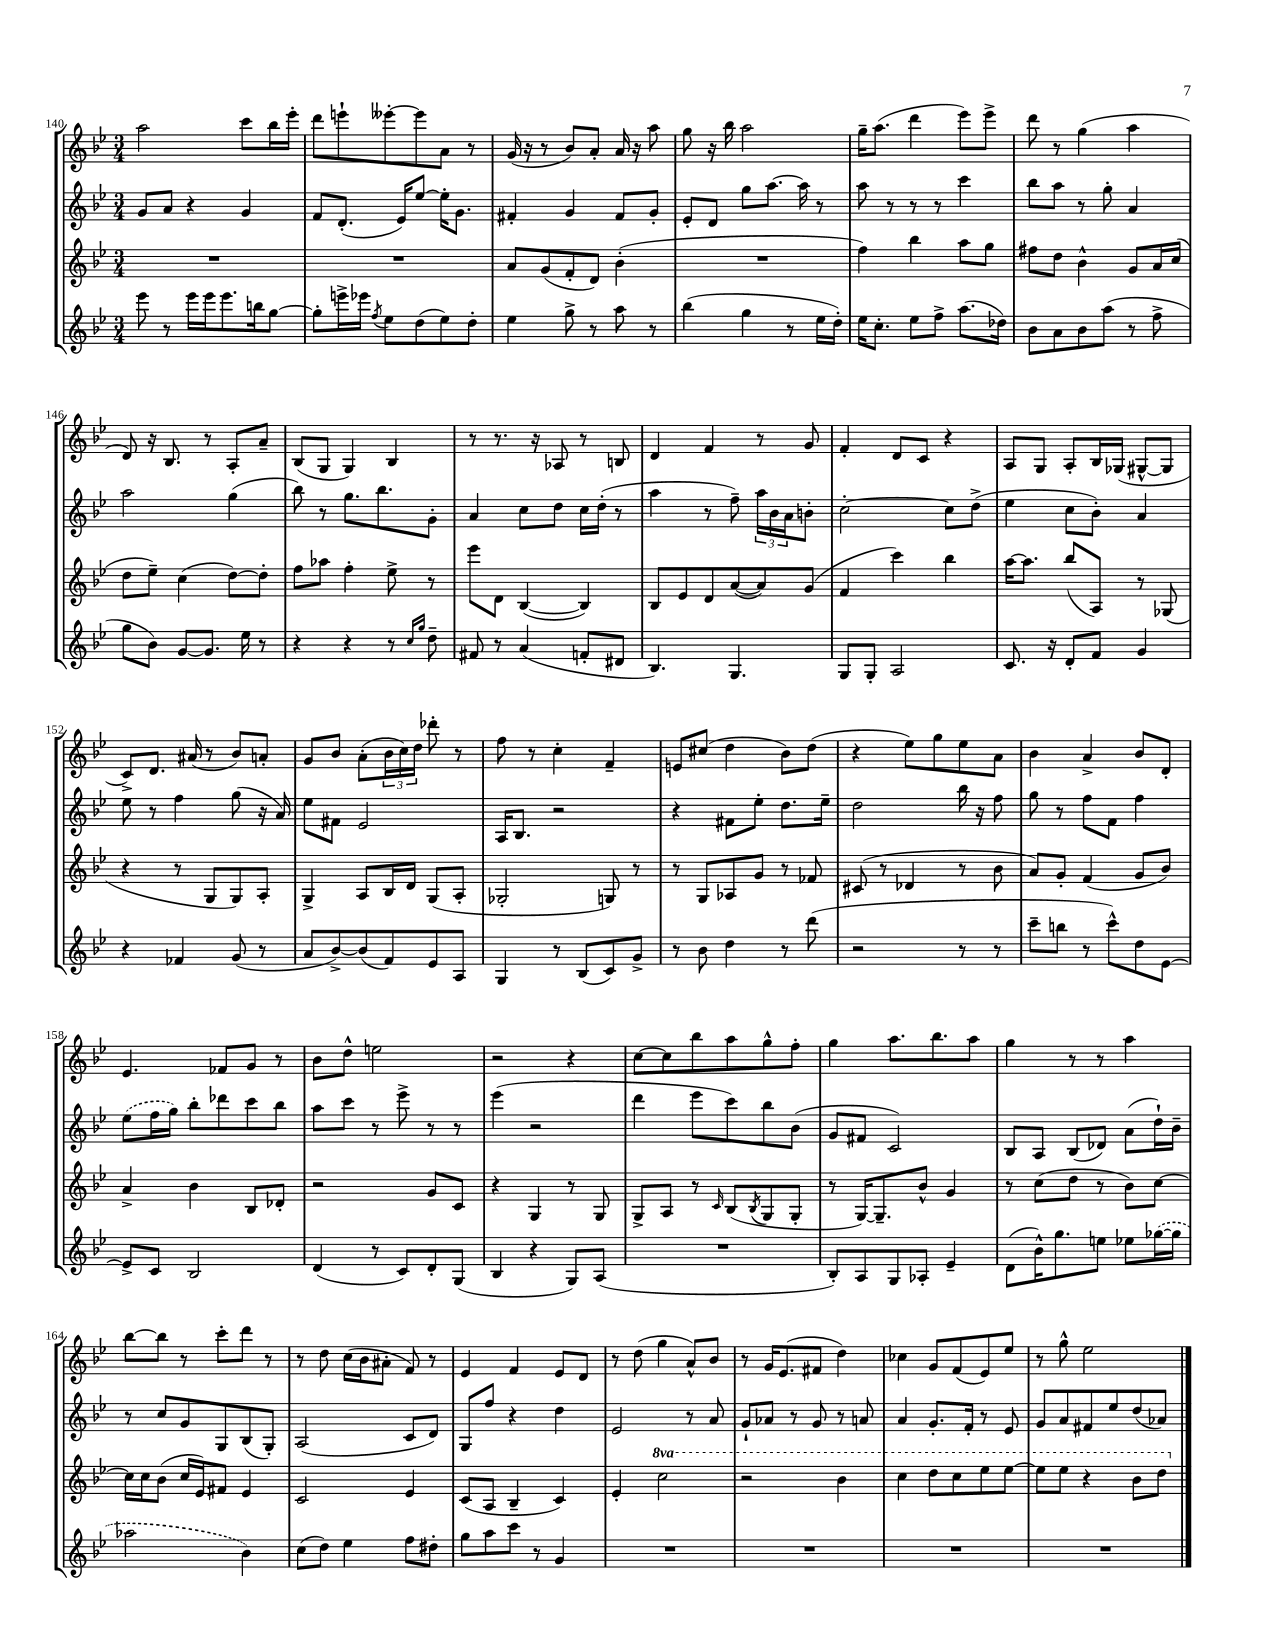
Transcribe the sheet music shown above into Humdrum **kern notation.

**kern	**kern	**kern	**kern
*staff4	*staff3	*staff2	*staff1
*clefG2	*clefG2	*clefG2	*clefG2
*k[b-e-]	*k[b-e-]	*k[b-e-]	*k[b-e-]
*M3/4	*M3/4	*M3/4	*M3/4
8eee-\	2.r	8g/L	2aa\
8r	.	8a/J	.
16eee-\LL	.	4r	.
16eee-\J	.	.	.
8.eee-\	.	.	.
.	.	4g/	8ccc\L
16bb\k	.	.	.
[8gg\J	.	.	16bb-\L
.	.	.	16eee-'\JJ
=	=	=	=
8gg'\]L	2.r	8f/L	8ddd\L
16eee^\L	.	(8.d'/J	8eee`\
16eee-\JJ	.	.	.
8qff/	.	.	.
8ee-\L	.	.	[8eee--'\
.	.	16e-/LK)	.
(8dd\	.	[8ee-/J	8eee--\]
8ee-\)	.	16ee-'\]LK	8a\J
.	.	8.g\J	.
8dd'\J	.	.	8r
=	=	=	=
4ee-\	8a/L	4f#'/	(16g/
.	.	.	16r
.	(8g/	.	8r
8gg^\	8f'/	4g/	8b-/L)
8r	8d/J)	.	8a'/J
8aa\	(4b-'\	8f#/L	16a/
.	.	.	16r
8r	.	8g'/J	8aa\
=	=	=	=
(4bb-\	2.r	8e-'/L	8gg\
.	.	8d/J	16r
.	.	.	16bb-\
4gg\	.	8gg\L	2aa\
.	.	[8.aa\J	.
8r	.	.	.
.	.	16aa\]	.
16ee-\LL	.	8r	.
16dd'\JJ)	.	.	.
=	=	=	=
16ee-\LK	4ff\)	8aa\	16gg~\LK
8.cc'\J	.	.	(8.aa\J
.	.	8r	.
8ee-\L	4bb-\	8r	4ddd\
8ff^\J	.	8r	.
(8.aa\L	8aa\L	4ccc\	8eee-\L)
.	8gg\J	.	8eee-^\J
16dd-\Jk)	.	.	.
=	=	=	=
8b-\L	8ff#\L	8bb-\L	8ddd\
8a\	8dd\J	8aa\J	8r
8b-\	4b-^^\	8r	(4gg\
(8aa\J	.	8gg'\	.
8r	8g/L	4a/	4aa\
8ff^\	16a/L	.	.
.	(16cc/JJ	.	.
=	=	=	=
8gg\L	8dd\L	2aa\	8d/)
8b-\J)	8ee-~\J)	.	16r
.	.	.	8.B-/
[8g/L	(4cc\	.	.
8.g/]J	.	.	8r
.	[8dd\L)	(4gg\	8A'/L
16ee-\	.	.	.
8r	8dd'\]J	.	8a~/J
=	=	=	=
4r	8ff\L	8bb-\)	(8B-/L
.	8aa-\J	8r	8G/J
4r	4ff'\	8.gg\L	4G/)
.	.	8.bb-\	.
8r	8ee-^\	.	4B-/
16qqcc/LL	.	.	.
16qqgg/JJ	.	.	.
8dd~\	8r	8g'\J	.
=	=	=	=
8f#/	8eee-\L	4a/	8r
8r	8d\J	.	8.r
(4a/	([4B-/	8cc\L	.
.	.	.	16r
.	.	8dd\J	8A-/
8f'/L	4B-/])	16cc\LL	8r
.	.	(16dd'\JJ	.
8d#/J	.	8r	8B/
=	=	=	=
4.B-/)	8B-/L	4aa\	4d/
.	8e-/	.	.
.	8d/	8r	4f/
4.G/	([8a/	8ff~\)	.
.	8a/])	24aa\LL	8r
.	.	24b-\	.
.	.	24a\J	.
.	(8g/J	8b'\J	8g/
=	=	=	=
8G/L	4f/	[2cc'\	4f'/
8G'/J	.	.	.
2A/	4ccc\)	.	8d/L
.	.	.	8c/J
.	4bb-\	8cc\]L	4r
.	.	(8dd^\J	.
=	=	=	=
8.c/	[16aa\LK	4ee-\	8A/L
.	8.aa\]J	.	.
.	.	.	8G/J
16r	.	.	.
8d'/L	(8bb-/L	8cc\L	8A'/L
8f/J	8A/J)	8b-'\J)	16B-/L
.	.	.	(16G-/JJ
4g/	8r	4a/	[8G#^^/L
.	(8G-/	.	8G#/]J
=	=	=	=
4r	4r	8ee-\	8c^/L)
.	.	8r	8.d/J
4f-/	8r	4ff\	.
.	.	.	(16a#/
.	8G/L	.	8r
(8g/	8G/)	(8gg\	8b-/L)
8r	8A'/J	16r	8a'/J
.	.	16a/)	.
=	=	=	=
8a/L	4G^/	8ee-\L	8g/L
[8b-^/)	.	8f#\J	8b-/J
(8b-/]	8A/L	2e-/	(8a'\L
8f/)	16B-/L	.	24b-\L
.	.	.	24cc\)
.	16d/JJ	.	.
.	.	.	24dd\JJ
8e-/	(8G/L	.	8ddd-'\
8A/J	8A'/J	.	8r
=	=	=	=
4G/	2G-'/	16A/LK	8ff\
.	.	8.B-/J	.
.	.	.	8r
8r	.	2r	4cc'\
(8B-/L	.	.	.
8c/)	8G/)	.	4f~/
8g^/J	8r	.	.
=	=	=	=
8r	8r	4r	8e/L
8b-\	8G/L	.	(8cc#/J
4dd\	8A-/	8f#\L	4dd\
.	8g/J	8ee-'\J	.
8r	8r	8.dd\L	8b-\L)
(8ddd\	8f-/	.	(8dd\J
.	.	16ee-~\Jk	.
=	=	=	=
2r	(8c#/	2dd\	4r
.	8r	.	.
.	4d-/	.	8ee-\L)
.	.	.	8gg\
8r	8r	16bb-\	8ee-\
.	.	16r	.
8r	8b-\	8ff\	8a\J
=	=	=	=
8ccc~\L	8a/L)	8gg\	4b-\
8bb\J	8g'/J	8r	.
8r	(4f/	8ff\L	4a^/
8ccc^^\L)	.	8f\J	.
8dd\	8g/L	4ff\	8b-/L
[8e-\J	8b-/J)	.	8d'/J
=	=	=	=
8e-^/]L	4a^/	(8ee-\L	4.e-/
8c/J	.	16ff\L	.
.	.	16gg\JJ)	.
2B-/	4b-\	8bb-'\L	.
.	.	8ddd-\	8f-/L
.	8B-/L	8ccc\	8g/J
.	8d-'/J	8bb-\J	8r
=	=	=	=
(4d/	2r	8aa\L	8b-\L
.	.	8ccc\J	8dd^^\J
8r	.	8r	2ee\
8c/L)	.	8eee-^\	.
8d'/	8g/L	8r	.
(8G/J	8c/J	8r	.
=	=	=	=
4B-/	4r	(4eee-\	2r
4r	4G/	2r	.
8G/L)	8r	.	4r
(8A/J	8G/	.	.
=	=	=	=
2.r	8G^/L	4ddd\	[8cc\L
.	8A/J	.	8cc\]
.	8r	8eee-\L	8bb-\
.	16qqc/	.	.
.	(8B-/L	8ccc\)	8aa\
.	8qB-/	.	.
.	8G/	8bb-\	8gg^^\
.	8G'/J	(8b-\J	8ff'\J
=	=	=	=
8B-'/L)	8r	8g/L	4gg\
8A/	[16G/LK)	8f#/J	.
.	8.G~/]	.	.
8G/	.	2c/)	8.aa\L
8A-'/J	8b-^^/J	.	.
.	.	.	8.bb-\
4e-~/	4g/	.	.
.	.	.	8aa\J
=	=	=	=
(8d\L	8r	8B-/L	4gg\
16b-^^\K)	(8cc\L	8A/J	.
8.gg\	.	.	.
.	8dd\J	(8B-/L	8r
8ee\J	8r	8d-/J)	8r
8ee-\L	8b-\L)	(8a\L	4aa\
([16gg-\L	[8cc\J	16dd`\L)	.
16gg-\]JJ	.	16b-~\JJ	.
=	=	=	=
2aa-\	16cc\]LL	8r	[8bb-\L
.	16cc\J	.	.
.	(8b-\J	8cc/L	8bb-\]J
.	16cc/LL	8g/	8r
.	16e-/J)	.	.
.	8f#/J	8G/	8ccc'\L
4b-\)	4e-/	(8B-/	8ddd\J
.	.	8G'/J)	8r
=	=	=	=
(8cc\L	2c/	(2A/	8r
8dd\J)	.	.	8dd\
4ee-\	.	.	(16cc\LL
.	.	.	16b-\J
.	.	.	8a#'\J
8ff\L	4e-/	8c/L	8f/)
8dd#'\J	.	8d/J)	8r
=	=	=	=
8gg\L	(8c/L	8G/L	4e-/
8aa\	8A/J	8ff/J	.
8ccc\J	4B-~/	4r	4f/
8r	.	.	.
4g/	4c/)	4dd\	8e-/L
.	.	.	8d/J
=	=	=	=
2.r	4e-'/	2e-/	8r
.	.	.	(8dd\
.	2ccc\	.	4gg\
.	.	8r	8a^^/L)
.	.	8a/	8b-/J
=	=	=	=
2.r	2r	8g`/L	8r
.	.	8a-/J	16g/LK
.	.	.	(8.e-/
.	.	8r	.
.	.	8g/	8f#/J
.	4bb-\	8r	4dd\)
.	.	8a/	.
=	=	=	=
2.r	4ccc\	4a/	4cc-\
.	8ddd\L	8.g'/L	8g/L
.	8ccc\	.	(8f/
.	.	16f'/Jk	.
.	8eee-\	8r	8e-/)
.	[8eee-\J	8e-/	8ee-/J
=	=	=	=
2.r	8eee-\]L	8g/L	8r
.	8eee-\J	8a/	8gg^^\
.	4r	8f#/	2ee-\
.	.	8ee-/	.
.	8bb-\L	(8dd/	.
.	8ddd\J	8a-/J)	.
==	==	==	==
*-	*-	*-	*-
